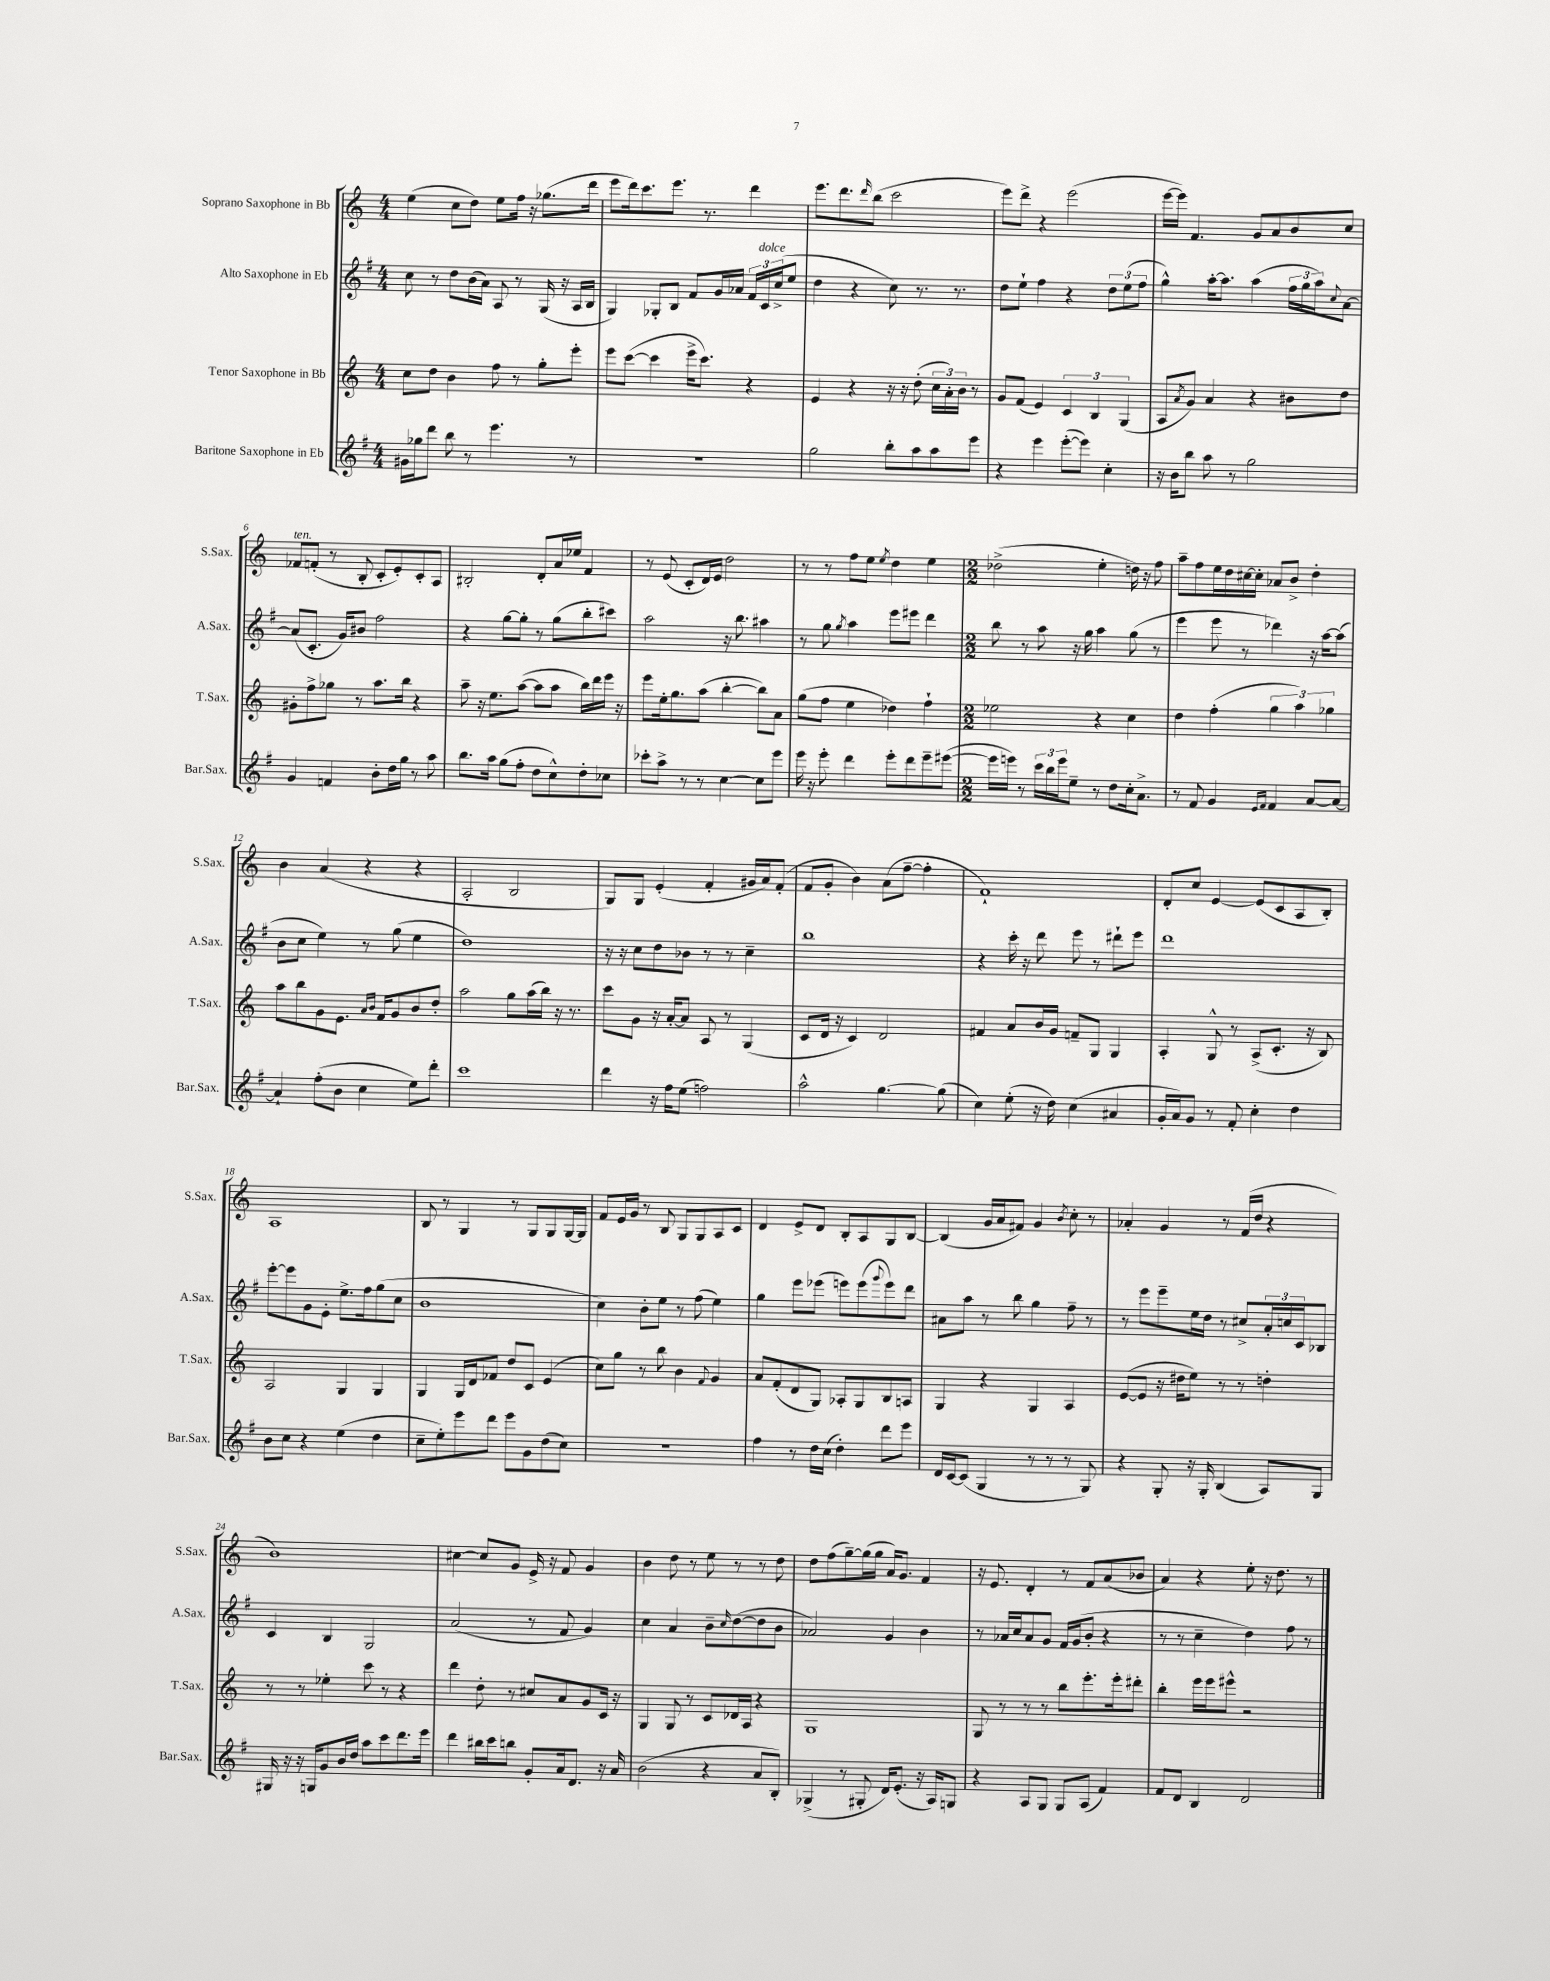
<<
\new StaffGroup <<
\new Staff = "s0" \with { instrumentName = "Soprano Saxophone in Bb" shortInstrumentName = "S.Sax." } {
    \clef treble \key c \major \numericTimeSignature \time 4/4
    e''4( c''8 d''8) e''8 f''16 r16 ges''8.( d'''16 |
    e'''8 d'''16) c'''8. e'''8. r8. d'''4 |
    e'''8. d'''8. \grace { d'''16 } b''8( c'''2 |
    e'''8) d'''8-> r4 e'''2( |
    e'''16~ e'''16) f'4. g'8 a'8 b'8 c''8 |
    fes'8^\markup { \italic "ten." } f'8-.( r8 b8-. c'8-. e'8-.) c'8-. a8 |
    bis2-. d'8-. a'16 ees''16 f'4 |
    r8 e'8( c'8-. d'16) e'16 d''2 |
    r8 r8 f''8 e''8 \acciaccatura { e''8 } d''4 e''4 |
    \numericTimeSignature \time 2/2 des''2->( e''4-. d''16) r16 f''8 |
    a''8-- f''8 e''16 d''16 cis''16~ cis''16-. aes'8 b'8-> d''4-. |
    b'4 a'4( r4 r4 |
    a2-. b2 |
    g8) g8 e'4-.( f'4-. gis'16 a'16) f'8-.( |
    f'8 g'8-. b'4) a'8( f''8~-- f''4-. |
    f'1-!) |
    d'8-. c''8 e'4~ e'8( c'8 a8 b8-.) |
    a1 |
    b8 r8 g4 r8 g8 g8 g16~ g16 |
    f'8 e'16 g'16 r8 b8 g8 g8 a8 c'8 |
    d'4 e'8-> d'8 b8-. a8 g8 b8~ |
    b4( g'16 a'16 fis'8) g'4 \acciaccatura { b'8 } c''8-. r8 |
    aes'4-. g'4 r8 f'16( d''16 r4 |
    b'1) |
    cis''4~ cis''8 g'8 e'16-> r16 f'8 g'4 |
    b'4 d''8 r8 e''8 r8 r8 d''8 |
    d''8 f''8( g''8~--) g''16( g''16 a'16) g'8. f'4 |
    r16 e'8. d'4-. r8 f'8 a'8( bes'8 |
    a'4) r4 e''8-. r16 d''8. r8 \bar "|." |
}
\new Staff = "s1" \with { instrumentName = "Alto Saxophone in Eb" shortInstrumentName = "A.Sax." } {
    \clef treble \key g \major \numericTimeSignature \time 4/4
    c''8 r8 d''8 b'16( a'16) a8 r8 g16( r16 a16 b16 |
    g4) ges8-. b8 fis'8 g'16 aes'16 \tuplet 3/2 { fis'16 c'16^\markup { \italic "dolce" } c''16->( } e''8 |
    d''4 r4 c''8) r8. r8. |
    d''8 e''8-! fis''4 r4 \tuplet 3/2 { d''8 e''8( fis''8 } |
    g''4-^) a''16~-. a''8. a''4( \tuplet 3/2 { fis''16 g''16 a''16) } \appoggiatura { c''8 } a'8~ |
    a'8( c'8.-. g'16) bis'8 fis''2 |
    r4 g''8~ g''8-. r8 g''8( b''8-. cis'''8) |
    a''2 r16 b''8. ais''4 |
    r8 g''8 \acciaccatura { g''8 } a''4 e'''8 eis'''8 d'''4 |
    \numericTimeSignature \time 2/2 b''8 r8 a''8 r16 g''16 a''4 g''8( r8 |
    e'''4 e'''8 r8 des'''4) r16 a''16~ a''8( |
    b'8 c''8 e''4) r8 g''8( e''4 |
    d''1) |
    r16 r16 c''8 d''8 bes'8 r8 r8 c''4-- |
    b''1 |
    r4 c'''16-. r16 d'''8 e'''8 r8 dis'''8-! e'''8 |
    d'''1 |
    e'''8~-. e'''8 g'8 e'8-. e''8.-> fis''16 g''8( c''8 |
    b'1 |
    c''4) b'8-. e''8 r8 fis''8( e''4) |
    g''4 e'''8 ees'''8( e'''8) e'''8( \appoggiatura { g'''8 } e'''8) d'''8 |
    ais'8 a''8 r8 b''8 g''4 fis''8-- r8 |
    r8 e'''8 e'''8-- e''16 d''16 r8 cis''8-> \tuplet 3/2 { a'16-. c''16 c'16 } bes8 |
    c'4 b4 g2 |
    a'2( r8 fis'8 g'4) |
    c''4 a'4 b'8-- \grace { c''16 } d''8~( d''8 b'8 |
    aes'2) g'4 b'4 |
    r8 aes'16 c''16 aes'8 g'8 fis'16 g'16( b'8-. r4 |
    r8 r8 c''4-- d''4) fis''8 r8 \bar "|." |
}
\new Staff = "s2" \with { instrumentName = "Tenor Saxophone in Bb" shortInstrumentName = "T.Sax." } {
    \clef treble \key c \major \numericTimeSignature \time 4/4
    c''8 d''8 b'4 f''8 r8 g''8-. e'''8-. |
    e'''8 c'''8~( c'''4 e'''16-> c'''8.) r4 |
    e'4 r4 r16 r16 d''8-.( \tuplet 3/2 { c''16 a'16-.) b'16 } r8 |
    g'8 f'8( e'4) \tuplet 3/2 { c'4 b4 g4( } |
    a8 \acciaccatura { a'8 } g'8) a'4 r4 bis'8 d''8 |
    gis'8-. f''8-> ges''8 r8 a''8. b''16 r4 |
    a''8-- r16 e''8. a''8~( a''8 a''8 b''16) d'''16 e'''16 r16 |
    e'''8 e''16-. g''8. a''8( b''4~-. b''8) a'8 |
    g''8( f''8 e''4 des''4) f''4-! |
    \numericTimeSignature \time 2/2 ees''2 r4 c''4 |
    d''4 f''4-.( \tuplet 3/2 { g''4 a''4) ges''4 } |
    a''8 b''8 g'8 e'8. \grace { a'16 b'16 } f'16 g'8 b'8 d''8-. |
    a''2 g''8 a''16( b''16) r16 r8. |
    c'''8 g'8 r16 a'16~-. a'8 a8 r8 g4( |
    c'8 d'16 r16 c'4) d'2 |
    fis'4 a'8 b'16 g'16 f'8-- g8 g4 |
    a4-. g8-^ r8 a8->( c'8.-. r16 b8) |
    a2 g4 g4 |
    g4 g16 d'16 fes'8 d''8 c'8 e'4( |
    c''8) g''8 r8 b''8 b'4 \appoggiatura { f'8 } g'4 |
    a'8 f'8-.( d'8 g8) aes8-. g8 b8 a8 |
    g4 r4 g4 a4 |
    e'8~( e'8 r16 dis''16 e''8) r8 r8 d''4-. |
    r8 r8 ees''4-. c'''8 r8 r4 |
    d'''4 d''8-. r8 cis''8 a'8 g'8 c'16 r16 |
    g4 g8 r8 c'8 des'16 a16 r4 |
    g1 |
    g8 r8 r8 r8 b''8 e'''8.-. e'''16-. dis'''8-. |
    b''4-. e'''16 e'''16 eis'''8-^ r2 \bar "|." |
}
\new Staff = "s3" \with { instrumentName = "Baritone Saxophone in Eb" shortInstrumentName = "Bar.Sax." } {
    \clef treble \key g \major \numericTimeSignature \time 4/4
    gis'16 ges''16 d'''8 b''8 r8 e'''4. r8 |
    R1 |
    g''2 b''8-. a''8 a''8 e'''8 |
    r4 e'''4 e'''8~-.( e'''8) c''4-. |
    r16 b'16 b''8 a''8 r8 g''2 |
    g'4 f'4 b'8-. d''16 g''16 r8 a''8 |
    b''8. a''16 g''8( fis''8-. d''8 c''8-^) d''8-. ces''8 |
    ces'''8-. a''8-> r8 r8 c''4~ c''8 e'''8 |
    e'''16 r16 e'''8-. d'''4 e'''8-. d'''8 e'''8-- eis'''8~( |
    \numericTimeSignature \time 2/2 eis'''16 e'''16) r8 \tuplet 3/2 { c'''16 b''16 e'''16 } e''8-- r8 d''8 c''16-. a'8.-> |
    r8 fis'8 g'4 \grace { e'16 fis'16 } fis'4 a'8~ a'8~ |
    a'4-! fis''8-.( b'8 c''4 e''8) d'''8-. |
    c'''1 |
    d'''4 r16 fis''16 e''8( f''2) |
    a''2-^ g''4.~ g''8( |
    c''4) e''8-.( r16 d''16) c''4( ais'4 |
    g'16-. a'16) g'8 r8 fis'8-. c''4-. d''4 |
    b'8 c''8 r4 e''4( d''4 |
    c''8-- e''8-.) e'''8 d'''8 e'''8 g'8 d''8( c''8) |
    R1 |
    fis''4 r8 d''16 c''16( d''4-.) d'''8 e'''8 |
    d'16 c'16~ c'8( g4 r8 r8 r8 g8) |
    r4 g8-. r16 g16-. b4( a8) g8 |
    gis16 r16 r16 g16 g'8 b'16 d''16 a''8 c'''8 d'''8. e'''16 |
    d'''4 bis''16 c'''16 b''8 g'8-. a'16 d'8. r16 a'16 |
    b'2( r4 a'8 b8-.) |
    ges4->( r8 gis8-. d'16) e'8.-.( r16 a16) g8 |
    r4 a8 g8 g8 a8( fis'4) |
    fis'8 d'8 b4 d'2 \bar "|." |
}
>>
>>
